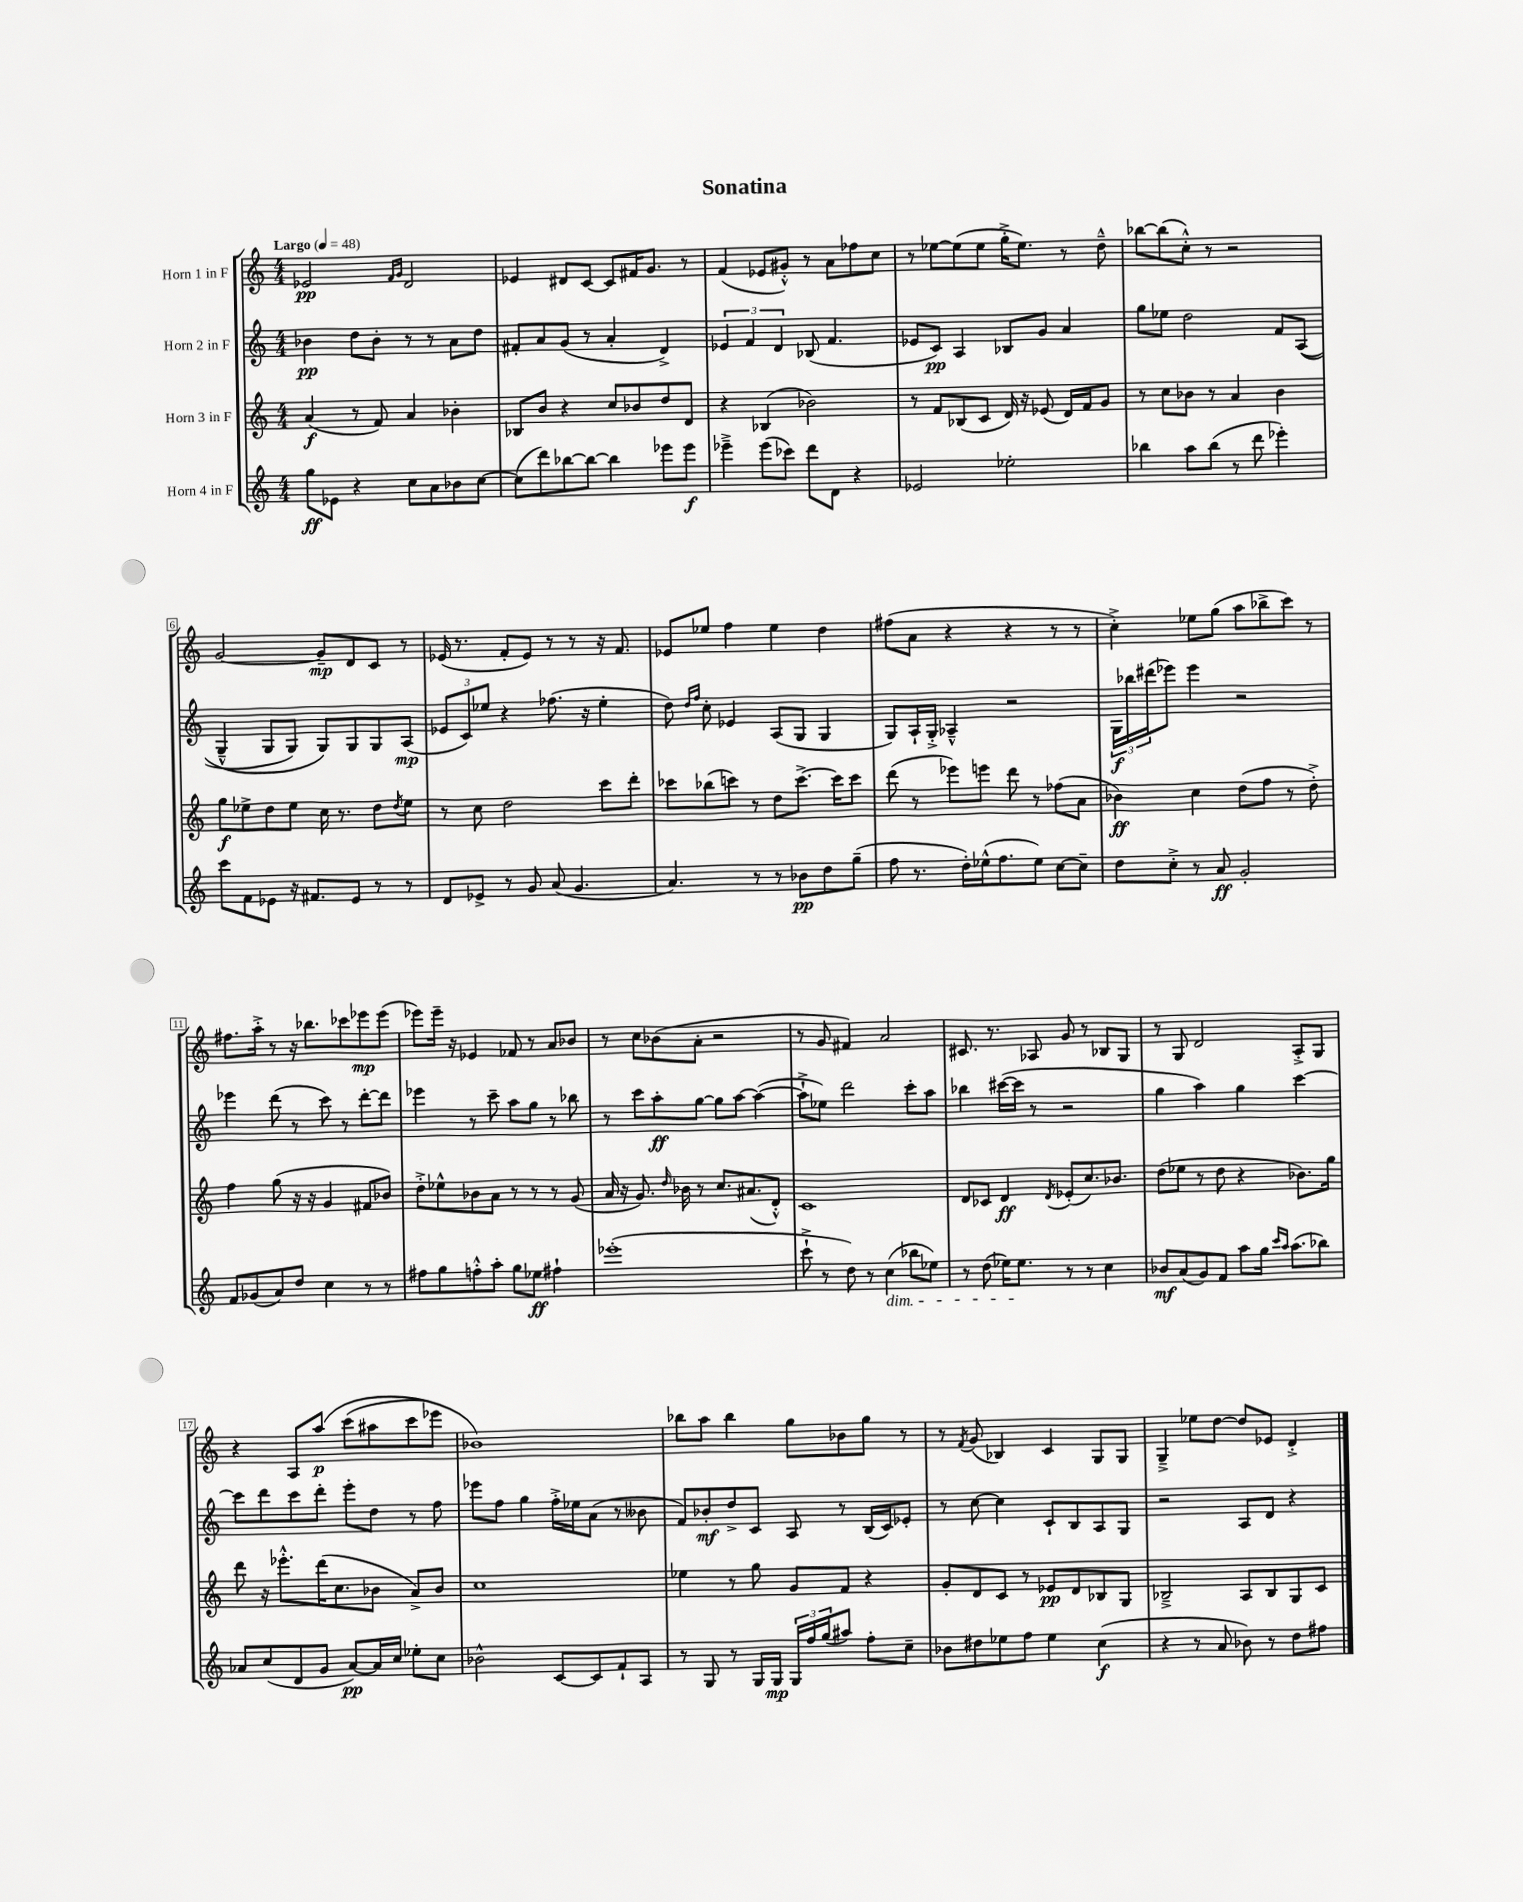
\header { title = "Sonatina" }
<<
\new StaffGroup <<
\new Staff = "s0" \with { instrumentName = "Horn 1 in F" } {
    \clef treble \key c \major \numericTimeSignature \time 4/4 \tempo "Largo" 4 = 48
    ees'2\pp \grace { f'16 g'16 } d'2 |
    ees'4 dis'8 c'8~ c'8 fis'16 g'8. r8 |
    f'4( ees'8 gis'8-.-^) r8 a'8 fes''8 c''8 |
    r8 ees''8~ ees''8( ees''8 g''16-.-> ees''8.) r8 d''8---^ |
    bes''8~ bes''8( c''8-.-^) r8 r2 |
    g'2~ g'8--\mp d'8 c'8 r8 |
    ees'16( r8. f'8-. ees'8) r8 r8 r16 f'8. |
    ees'8 ees''8 f''4 ees''4 d''4 |
    fis''8( a'8 r4 r4 r8 r8 |
    c''4-.->) ees''8 g''8( a''8 bes''8-> c'''8) r8 |
    fis''8. a''16-.-> r8 r16 bes''8. ces'''8 ees'''8\mp ees'''8( |
    ees'''8) ees'''16-- r16 ees'4 fes'8 r8 a'8 bes'8 |
    r8 c''8 bes'8( a'8-. r2 |
    r8 g'8 fis'4) a'2 |
    cis'8. r8. aes8 g'8 r8 bes8 g8 |
    r8 g8 d'2 a8-.-> g8 |
    r4 a8 a''8\p\( c'''8( ais''8 c'''8 ees'''8) |
    bes'1\) |
    bes''8 a''8 bes''4 g''8 bes'8 g''8 r8 |
    r8 \acciaccatura { f'8 } g'8( bes4) c'4 g8 g8 |
    g4---> ees''8 d''8~ d''8 ees'8 d'4-.-> \bar "|." |
}
\new Staff = "s1" \with { instrumentName = "Horn 2 in F" } {
    \clef treble \key c \major \numericTimeSignature \time 4/4
    bes'4\pp d''8 bes'8-. r8 r8 a'8 d''8 |
    fis'8-. a'8 g'8( r8 a'4-. d'4->) |
    \tuplet 3/2 { ees'4 f'4 d'4 } bes8( f'4. |
    ees'8 c'8\pp) a4 bes8 g'8 a'4 |
    g''8 ees''8 d''2 f'8 a8(\( |
    g4---^ g8 g8) g8\) g8 g8 a8\mp( |
    \tuplet 3/2 { ees'8 c'8) ees''8 } r4 fes''8.( r16 ees''4-. |
    d''8) \grace { d''16 f''16 } c''8-. ees'4 a8( g8 g4 |
    g8) a16-! g16-.-> aes4---^ r2 |
    \tuplet 3/2 { g16\f bes''16 dis'''16( } ees'''8) ees'''4 r2 |
    ees'''4 d'''8( r8 c'''8) r8 d'''8~-. d'''8 |
    ees'''4 r8 c'''8-- a''8 g''8 r8 bes''8 |
    r8 c'''8 a''8-.\ff g''8~ g''8 a''8~ a''4~( |
    a''8-!-> ees''8) d'''2 c'''8-. a''8 |
    bes''4 cis'''16~( cis'''16 r8 r2 |
    g''4 a''4) g''4 c'''4~ |
    c'''8 d'''8 c'''8 d'''8-. e'''8-. d''8 r8 f''8 |
    ees'''8 f''8 g''4 f''16-.-> ees''16 a'8( r8 beses'8 |
    f'8) bes'8-.\mf d''8-> c'8 a8 r8 b16( c'16) ees'8-. |
    r8 c''8~ c''4 c'8-! b8 a8 g8 |
    r2 a8 d'8 r4 \bar "|." |
}
\new Staff = "s2" \with { instrumentName = "Horn 3 in F" } {
    \clef treble \key c \major \numericTimeSignature \time 4/4
    a'4\f( r8 f'8) a'4 bes'4-. |
    bes8 b'8 r4 c''8 bes'8 d''8 d'8 |
    r4 bes4( bes'2) |
    r8 f'8 bes8( c'8 d'16) r16 ees'8( d'16) f'16 g'8 |
    r8 c''8 bes'8 r8 a'4 bes'4 |
    g''8\f ees''8-> d''8 ees''8 c''16 r8. d''8 \acciaccatura { d''8 } ees''8 |
    r8 c''8 d''2 c'''8 d'''8-. |
    ces'''8 bes''8( c'''8) r8 d''8 c'''8.~-> c'''16 c'''8 |
    d'''8( r8 ees'''8) e'''8 d'''8 r8 fes''8( a'8 |
    bes'4\ff) c''4 d''8( f''8 r8 d''8-.->) |
    f''4 g''8( r16 r16 g'4 fis'8 bes'8) |
    d''8-.-> ees''8-^ bes'8 a'8 r8 r8 r8 g'8( |
    a'16 r16 g'8.) \grace { d''16 } bes'16 r8 c''8. ais'8.( d'8-.-^) |
    c'1 |
    d'8 ces'8 d'4\ff \acciaccatura { d'8 } ees'8-.( c''8.) bes'8. |
    d''8( ees''8 r8 d''8 r4 bes'8.) g''16 |
    d'''8 r16 ees'''8.-.-^ d'''16( c''8. bes'8 a'8->) bes'8 |
    c''1 |
    ees''4 r8 g''8 g'8 f'8 r4 |
    g'8-. d'8 c'8 r8 ees'8\pp d'8 bes8 g8 |
    bes2---> a8 bes8 g8 c'8 \bar "|." |
}
\new Staff = "s3" \with { instrumentName = "Horn 4 in F" } {
    \clef treble \key c \major \numericTimeSignature \time 4/4
    g''8\ff ees'8 r4 c''8 a'8 bes'8 c''8~ |
    c''8( d'''8) bes''8~ bes''8~ bes''4 ees'''8 ees'''8\f |
    ees'''4---> ees'''8( ces'''8) d'''8 d'8 r4 |
    ees'2 ees''2-. |
    bes''4 a''8 bes''8( r8 d'''8 ees'''4-.) |
    c'''8 f'8 ees'8 r16 fis'8. ees'8 r8 r8 |
    d'8 ees'8-> r8 g'8 a'8( g'4. |
    a'4.) r8 r8 bes'8\pp d''8 g''8--( |
    f''8 r8. d''16-.) ees''16-^( f''8. ees''8) c''8~ c''8-- |
    d''8 c''8-.-> r8 a'8\ff g'2-. |
    f'8 ges'8( a'8) d''8 c''4 r8 r8 |
    fis''8 g''8 f''8-.-^ a''8-. g''8 ees''8\ff fis''4-! |
    ees'''1-.( |
    c'''8-!-> r8 d''8) r8 c''4\dim( bes''8 ees''8) |
    r8 d''8( ees''16) ees''8.\! r8 r8 c''4 |
    bes'8\mf a'8( g'8) f'8 a''8 g''16 \grace { c'''16 a''16 } a''8.( bes''8) |
    aes'8 c''8( d'8 g'8 aes'8~\pp) aes'16 c''16 ees''8-. c''8 |
    bes'2-^ c'8~ c'8 f'8-! a8 |
    r8 g8 r8 g16 g16\mp \tuplet 3/2 { g16 f''16 g''16( } ais''8) f''8-. c''8-- |
    bes'8 dis''8 ees''8 f''8 ees''4 c''4\f( |
    r4 r8 a'8 bes'8) r8 d''8 fis''8 \bar "|." |
}
>>
>>
\layout { \context { \Score \override BarNumber.stencil = #(make-stencil-boxer 0.1 0.3 ly:text-interface::print) } }
